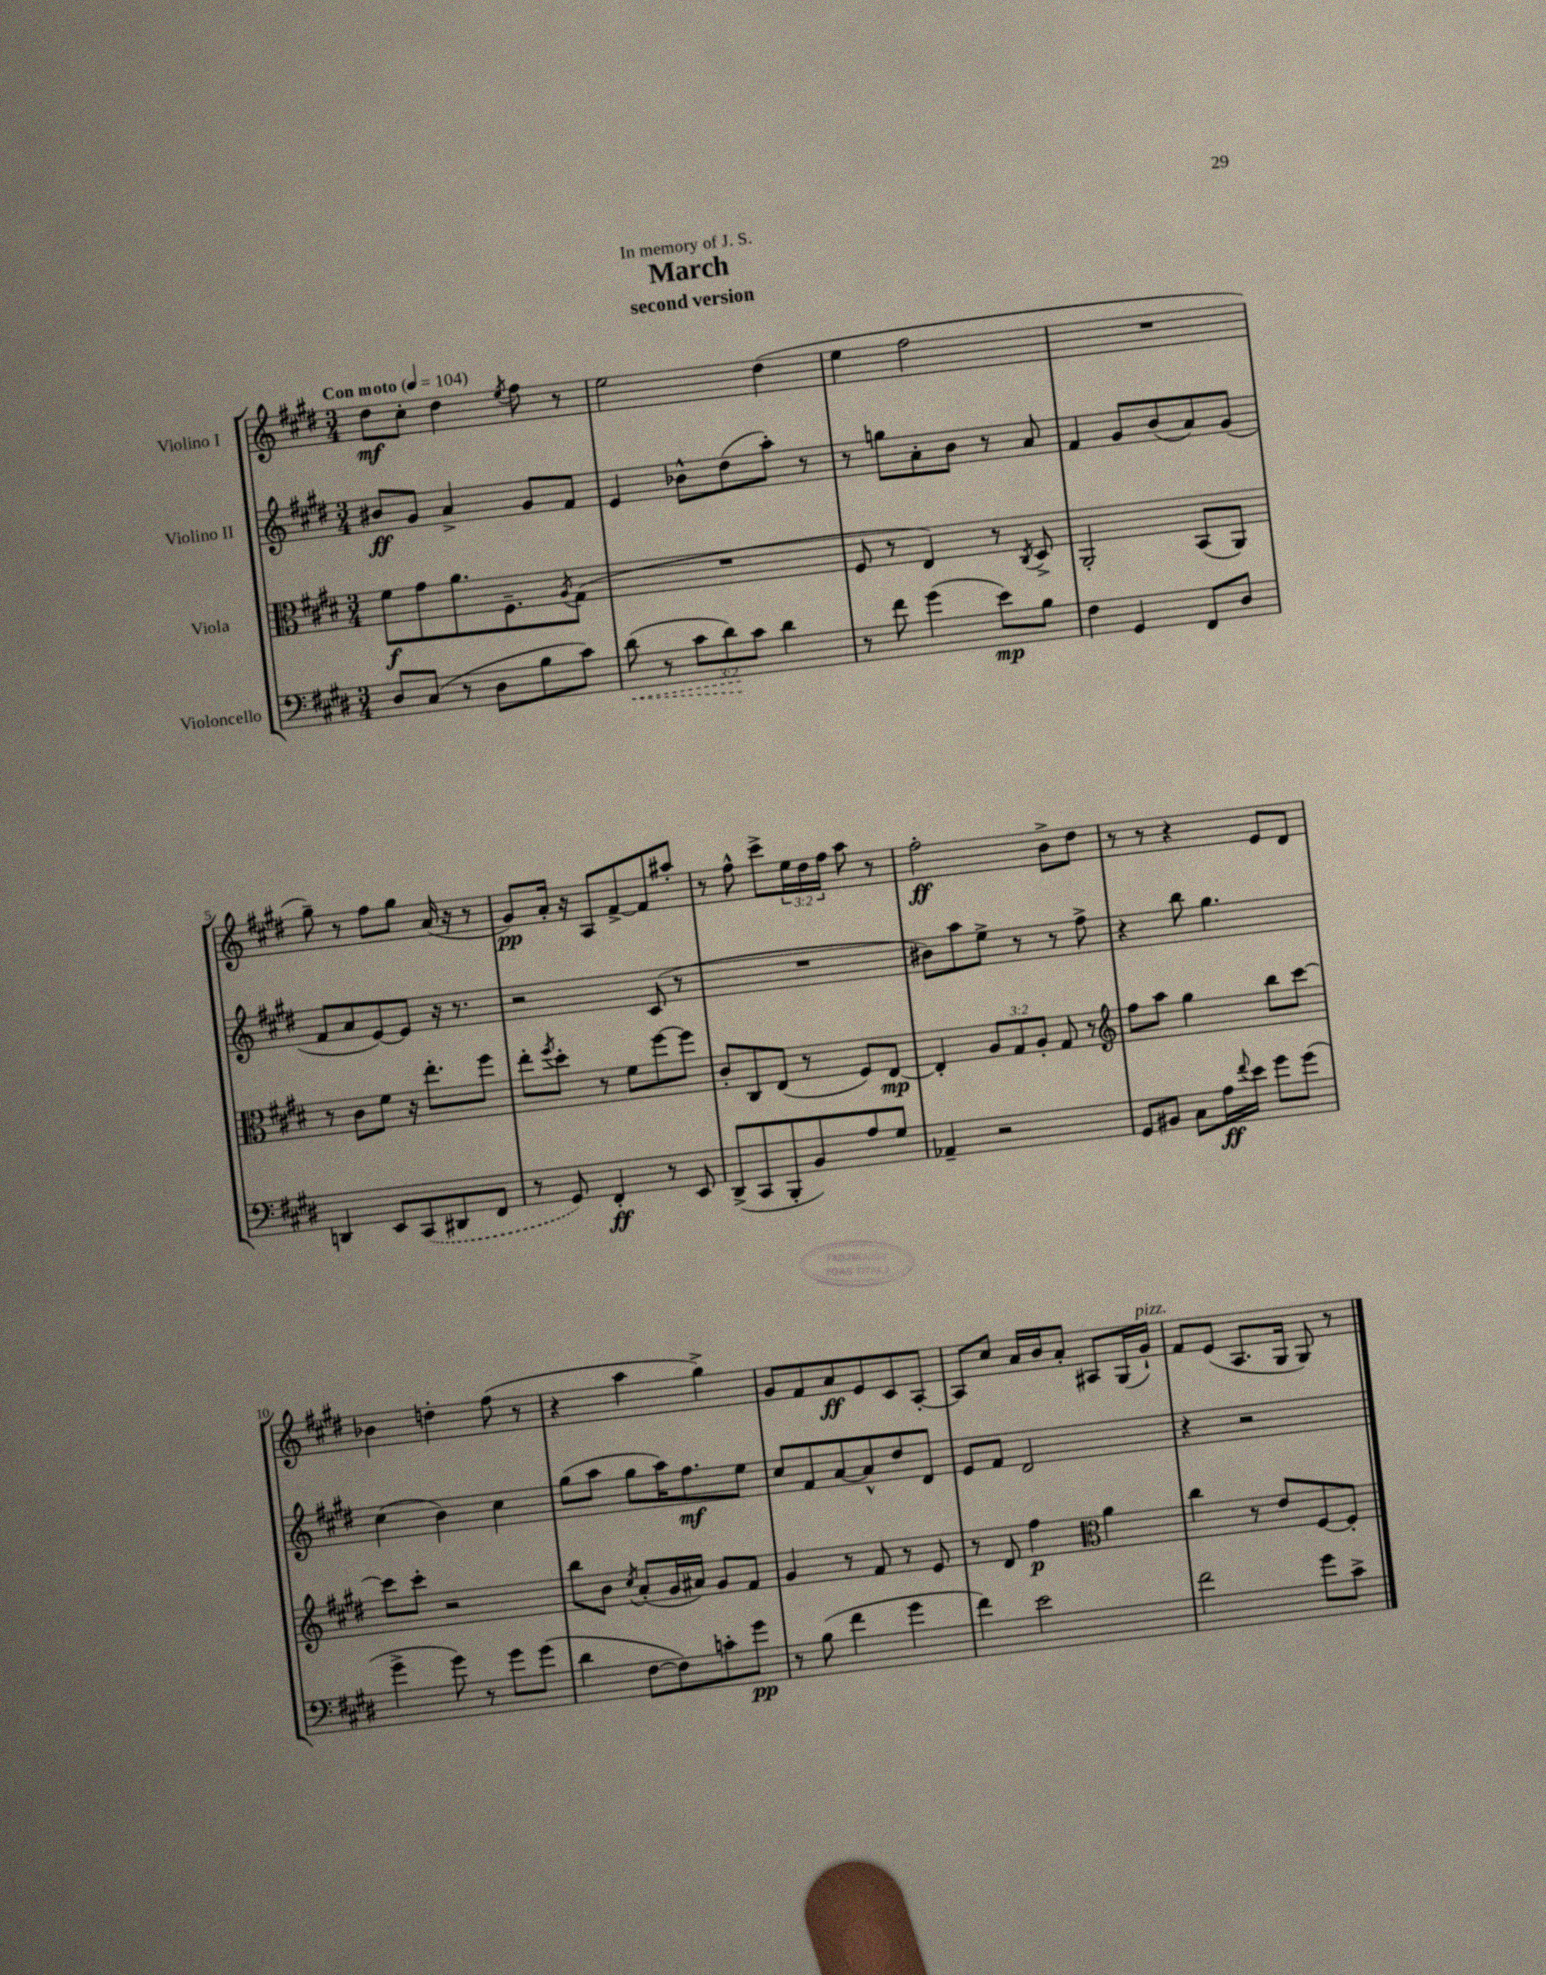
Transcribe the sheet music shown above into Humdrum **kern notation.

**kern	**kern	**kern	**kern
*staff4	*staff3	*staff2	*staff1
*clefF4	*clefC3	*clefG2	*clefG2
*k[f#c#g#d#]	*k[f#c#g#d#]	*k[f#c#g#d#]	*k[f#c#g#d#]
*M3/4	*M3/4	*M3/4	*M3/4
*MM104	*MM104	*MM104	*MM104
8D#/L	8f#\L	8b#/L	8dd#\L
(8C#/J	8g#\	8g#/J	8cc#'\J
8r	8.a\	4a^/	4dd#\
8D#\L	.	.	.
.	8.F#~\	.	.
.	.	.	8qee/
8B\	.	8g#/L	8ff#\
.	8qA/	.	.
8c#\J)	(8G#\J	8f#/J	8r
=	=	=	=
(8d#\	2.r	4e/	2ee\
8r	.	.	.
12c#\L	.	8b-^^\L	.
12d#\)	.	.	.
.	.	(8dd#\	.
12c#\J	.	.	.
4d#\	.	8aa'\J)	(4dd#\
.	.	8r	.
=	=	=	=
8r	8F#/	8r	4ee\
8f#\	8r	8gg\L	.
(4g#\	4E/)	8a'\	2ff#\
.	.	8b\J	.
8e\L)	8r	8r	.
.	8qC#/	.	.
8B\J	8D#^/	8a/	.
=	=	=	=
4F#\	2AA'/	4f#/	2.r
4GG#/	.	8g#/L	.
.	.	(8b/	.
8FF#/L	(8BB/L	8a/)	.
8D#/J	8AA/J)	(8g#/J	.
=	=	=	=
4DD/	8r	8f#/L	8gg#~\)
.	8c#\L	8a/	8r
8EE/L	8f#\J	[8e/)	8ff#\L
(8CC#/	16r	8e/]J	8gg#\J
.	8.ee'\L	.	.
8DD#/	.	16r	(16a/
.	.	8.r	16r
8FF#/J	8ff#\J	.	8r
=	=	=	=
8r	8ee'\L	2r	8g#/L)
.	8qff#/	.	.
8GG#/)	8dd#'\J	.	16a'/Jk
.	.	.	16r
4FF#'/	8r	.	8A/L
.	8f#\L	.	[8f#^/
8r	[8ff#\	(8c#/	8f#/]
8EE/	8ff#\]J	8r	8aa#'/J
=	=	=	=
(8DD#^/L	8c#'/L	2.r	8r
8CC#/	8C#/	.	8ff#^^\
8BBB'/	(8E/J	.	8ccc#^\L
8BB/)	8r	.	24ee\L
.	.	.	24dd#\
.	.	.	24ff#\JJ
8A/	8F#/L)	.	8aa\
8G#/J	[8E/J	.	8r
=	=	=	=
4AA-~/	4E'/]	8b#\L)	2ff#'\
.	.	8aa\	.
2r	12A/L	8ee^\J	.
.	12G#/	.	.
.	.	8r	.
.	12A'/J	.	.
.	8G#/	8r	8b^\L
.	8r	8ff#^\	8dd#\J
=	=	=	=
*	*clefG2	*	*
8GG#/L	8ff#\L	4r	8r
8BB#/J	8aa\J	.	8r
8C#\L	4gg#\	8bb\	4r
16A\L	.	4.gg#\	.
8qqf#/	.	.	.
16e\JJ	.	.	.
8g#\L	8bb\L	.	8e/L
(8g#\J	[8ccc#\J	.	8d#/J
=	=	=	=
4g#^\	8ccc#\]L	(4cc#\	4b-\
.	8ccc#'\J	.	.
8g#\)	2r	4b\)	4dd'\
8r	.	.	.
8g#\L	.	4cc#\	(8ff#\
(8g#\J	.	.	8r
=	=	=	=
4d#\	8bb\L	(8gg#\L	4r
.	8b\J	8aa\J	.
.	8qcc#/	.	.
[8F#\L	(8a'/L	8gg#\L	4aa\
8F#\])	16g#/L	16aa\K)	.
.	16a#/JJ)	8.ff#\	.
8c'\	8g#/L	.	4gg#^\)
8g#\J	8f#/J	8ee\J	.
=	=	=	=
8r	4g#/	8cc#/L	8g#/L
(8B\	.	8f#/	8f#/
4f#\	8r	[8a/	8a/
.	8f#/	8a^^/]	8e/
4g#\	8r	8dd#/	8c#/
.	8e/	8d#/J	[8A'/J
=	=	=	=
4f#\)	8r	8e/L	8A/]L
.	8d#/	8f#/J	8cc#/J
2e\	4ff#\	2d#/	16a/LL
.	.	.	16b/J
.	.	.	8a'/J
*	*clefC3	*	*
.	4a\	.	8A#/L
.	.	.	(16G#/L
.	.	.	16g#`/JJ)
=	=	=	=
2f#\	4cc#\	4r	8f#/L
.	.	.	(8e/J
.	8r	2r	8.A/L
.	8e/L	.	.
.	.	.	16G#/Jk
8g#\L	[8F#/	.	8G#/)
8c#^\J	8F#'/]J	.	8r
==	==	==	==
*-	*-	*-	*-
